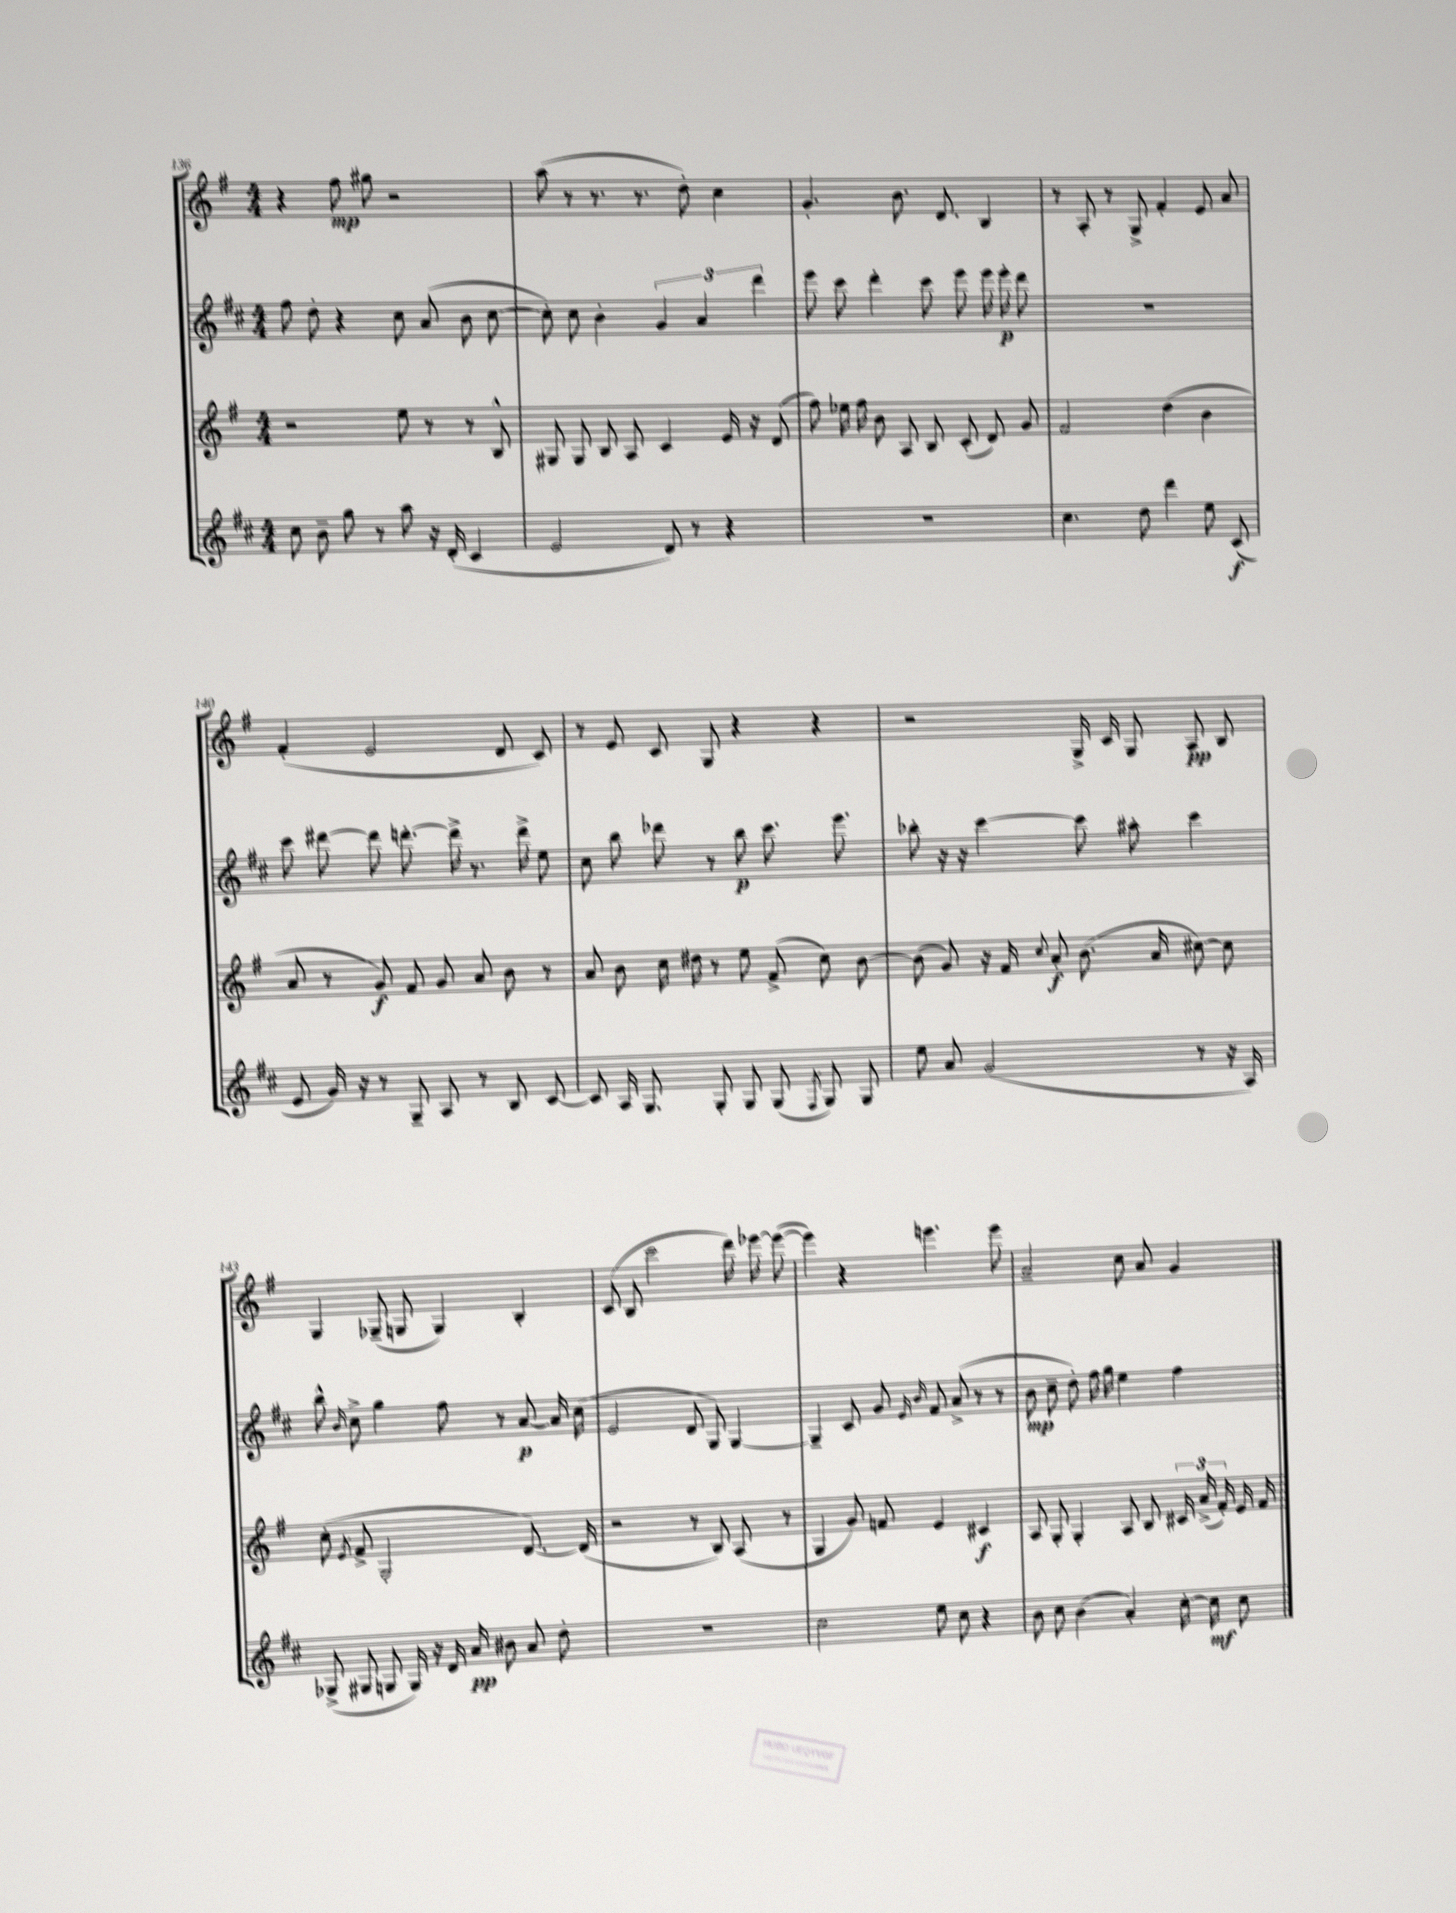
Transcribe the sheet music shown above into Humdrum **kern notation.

**kern	**dynam	**kern	**dynam	**kern	**dynam	**kern	**dynam
*part4	*part4	*part3	*part3	*part2	*part2	*part1	*part1
*staff4	*staff4	*staff3	*staff3	*staff2	*staff2	*staff1	*staff1
*clefG2	*	*clefG2	*	*clefG2	*	*clefG2	*
*k[f#c#]	*	*k[f#]	*	*k[f#c#]	*	*k[f#]	*
*M4/4	*	*M4/4	*	*M4/4	*	*M4/4	*
=136	=136	=136	=136	=136	=136	=136	=136
8cc#\	.	2r	.	8ff#\	.	4r	.
8b~\	.	.	.	8dd'\	.	.	.
8gg\	.	.	.	4r	.	8ff#\	mp
8r	.	.	.	.	.	8gg#X\	.
8aa\	.	8ee\	.	8cc#\	.	2r	.
16r	.	8r	.	(8a/	.	.	.
(16d'/	.	.	.	.	.	.	.
4c#/	.	8r	.	8b\	.	.	.
.	.	8B^^/	.	[8cc#\	.	.	.
=137	=137	=137	=137	=137	=137	=137	=137
2e/	.	8G#X/	.	8cc#'\])	.	(8aa\	.
.	.	8G#/	.	8cc#\	.	8r	.
.	.	8B/	.	4b'\	.	8.r	.
.	.	8A/	.	.	.	.	.
.	.	.	.	.	.	8.r	.
8d/)	.	4c/	.	6g/	.	.	.
8r	.	.	.	.	.	8dd'\)	.
.	.	.	.	6a/	.	.	.
4r	.	16e/	.	.	.	4cc\	.
.	.	16r	.	.	.	.	.
.	.	.	.	6ddd\	.	.	.
.	.	(8d/	.	.	.	.	.
=138	=138	=138	=138	=138	=138	=138	=138
1r	.	8ff#\)	.	8eee\	.	4.g'/	.
.	.	16ee-X\	.	8ccc#\	.	.	.
.	.	16ff#\	.	.	.	.	.
.	.	8b\	.	4ddd'\	.	.	.
.	.	8A/	.	.	.	8.b\	.
.	.	8B/	.	8ccc#\	.	.	.
.	.	.	.	.	.	8.d/	.
.	.	(8c'/	.	8eee\	.	.	.
.	.	8d/)	.	16eee\	.	4B/	.
.	.	.	.	16eee'\	p	.	.
.	.	8g/	.	8ddd\	.	.	.
=139	=139	=139	=139	=139	=139	=139	=139
4.cc#\	.	2f#/	.	1r	.	8r	.
.	.	.	.	.	.	8A'/	.
.	.	.	.	.	.	8r	.
8dd\	.	.	.	.	.	8G^/	.
4ddd\	.	(4dd\	.	.	.	4f#'/	.
8ee\	.	4b\	.	.	.	8e/	.
(8c#/	f	.	.	.	.	8a/	.
!!LO:LB:g=z
=140	=140	=140	=140	=140	=140	=140	=140
8e/	.	8a/	.	8ccc#\	.	(4f#'/	.
16g/)	.	8r	.	[8ddd#X\	.	.	.
16r	.	.	.	.	.	.	.
8r	.	8g/)	f	8ddd#\]	.	2e/	.
8G~/	.	8f#/	.	[8.dddn'\	.	.	.
8A/	.	8g/	.	.	.	.	.
.	.	.	.	16ddd^\]	.	.	.
8r	.	8a/	.	8.r	.	.	.
8B/	.	8b\	.	.	.	8d/	.
.	.	.	.	16ddd^\	.	.	.
[8c#/	.	8r	.	8ee\	.	8c/)	.
=141	=141	=141	=141	=141	=141	=141	=141
8c#/]	.	8a/	.	8cc#\	.	8r	.
16A/	.	8b\	.	8bb\	.	8e/	.
8.G/	.	.	.	.	.	.	.
.	.	16cc\	.	8ddd-X\	.	8c/	.
.	.	16dd#X\	.	.	.	.	.
8G'/	.	8r	.	8r	.	8G/	.
8G/	.	8ee\	.	8bb\	p	4r	.
(8G/	.	(8f#^/	.	8.ccc#\	.	.	.
8qF#/	.	.	.	.	.	.	.
8G/)	.	8cc\)	.	.	.	4r	.
.	.	.	.	8.eee\	.	.	.
8G/	.	[8b\	.	.	.	.	.
=142	=142	=142	=142	=142	=142	=142	=142
8ee\	.	(8b\]	.	8bb-X'\	.	2r	.
8a/	.	8g/)	.	16r	.	.	.
.	.	.	.	16r	.	.	.
(2g/	.	16r	.	[4ccc#\	.	.	.
.	.	16f#/	.	.	.	.	.
.	.	8qqcc/	.	.	.	.	.
.	.	8a'/	f	.	.	.	.
.	.	(8.b\	.	8ccc#\]	.	16G^/	.
.	.	.	.	.	.	16c/	.
.	.	.	.	8aa#X'\	.	8G/	.
.	.	16a/	.	.	.	.	.
8r	.	[8cc#X\)	.	4ccc#\	.	8A/	pp
16r	.	8cc#\]	.	.	.	8B/	.
16A/)	.	.	.	.	.	.	.
!!LO:LB:g=z
=143	=143	=143	=143	=143	=143	=143	=143
(8G-X^/	.	(8cc'\	.	8bb^^\	.	4G/	.
.	.	8qe/	.	16qqb/	.	.	.
8G#X/	.	8f#^/	.	8cc#^\	.	.	.
8Gn/	.	2G'/	.	4gg\	.	(8G-X~/	.
16G/)	.	.	.	.	.	8Gn/	.
16r	.	.	.	.	.	.	.
16d/	.	.	.	8ff#\	.	4G/)	.
16a/	pp	.	.	.	.	.	.
8b#X\	.	.	.	8r	.	.	.
8a/	.	[8.d/)	.	[8a/	p	4B'/	.
8dd'\	.	.	.	16a/]	.	.	.
.	.	(16d/]	.	(16cc#\	.	.	.
=144	=144	=144	=144	=144	=144	=144	=144
1r	.	2r	.	2e/	.	(8c/	.
.	.	.	.	.	.	8B/	.
.	.	.	.	.	.	2ccc\	.
.	.	8r	.	8d/	.	.	.
.	.	8B/)	.	8G/)	.	.	.
.	.	(8A/	.	[4G/	.	16ddd\)	.
.	.	.	.	.	.	[16eee-X\	.
.	.	8r	.	.	.	(8eee-\_	.
=145	=145	=145	=145	=145	=145	=145	=145
2cc#\	.	4G/	.	4G~/]	.	4eee-\])	.
.	.	8g/)	.	8c#/	.	4r	.
.	.	8fn/	.	8g/	.	.	.
.	.	.	.	16qqe/	.	.	.
.	.	.	.	16qqb/	.	.	.
8ee\	.	4e/	.	8f#/	.	4.eeen\	.
8cc#\	.	.	.	(8a^/	.	.	.
4r	.	4c#X/	f	8r	.	.	.
.	.	.	.	8r	.	8eee\	.
=146	=146	=146	=146	=146	=146	=146	=146
8b\	.	8A/	.	8b\	mp	2a~/	.
8cc#\	.	8G'/	.	8cc#~\	.	.	.
(4b\	.	4G'/	.	8dd'\)	.	.	.
.	.	.	.	16ff#\	.	.	.
.	.	.	.	16gg\	.	.	.
4a'/)	.	8A/	.	4ee\	.	8cc\	.
.	.	8B/	.	.	.	8a/	.
[16cc#'\	.	24c#X/	.	4ff#\	.	4g/	.
.	.	(24a^/	.	.	.	.	.
16cc#\]	mf	.	.	.	.	.	.
.	.	24f#'/)	.	.	.	.	.
8cc#\	.	16e/	.	.	.	.	.
.	.	16f#/	.	.	.	.	.
==	==	==	==	==	==	==	==
*-	*-	*-	*-	*-	*-	*-	*-
